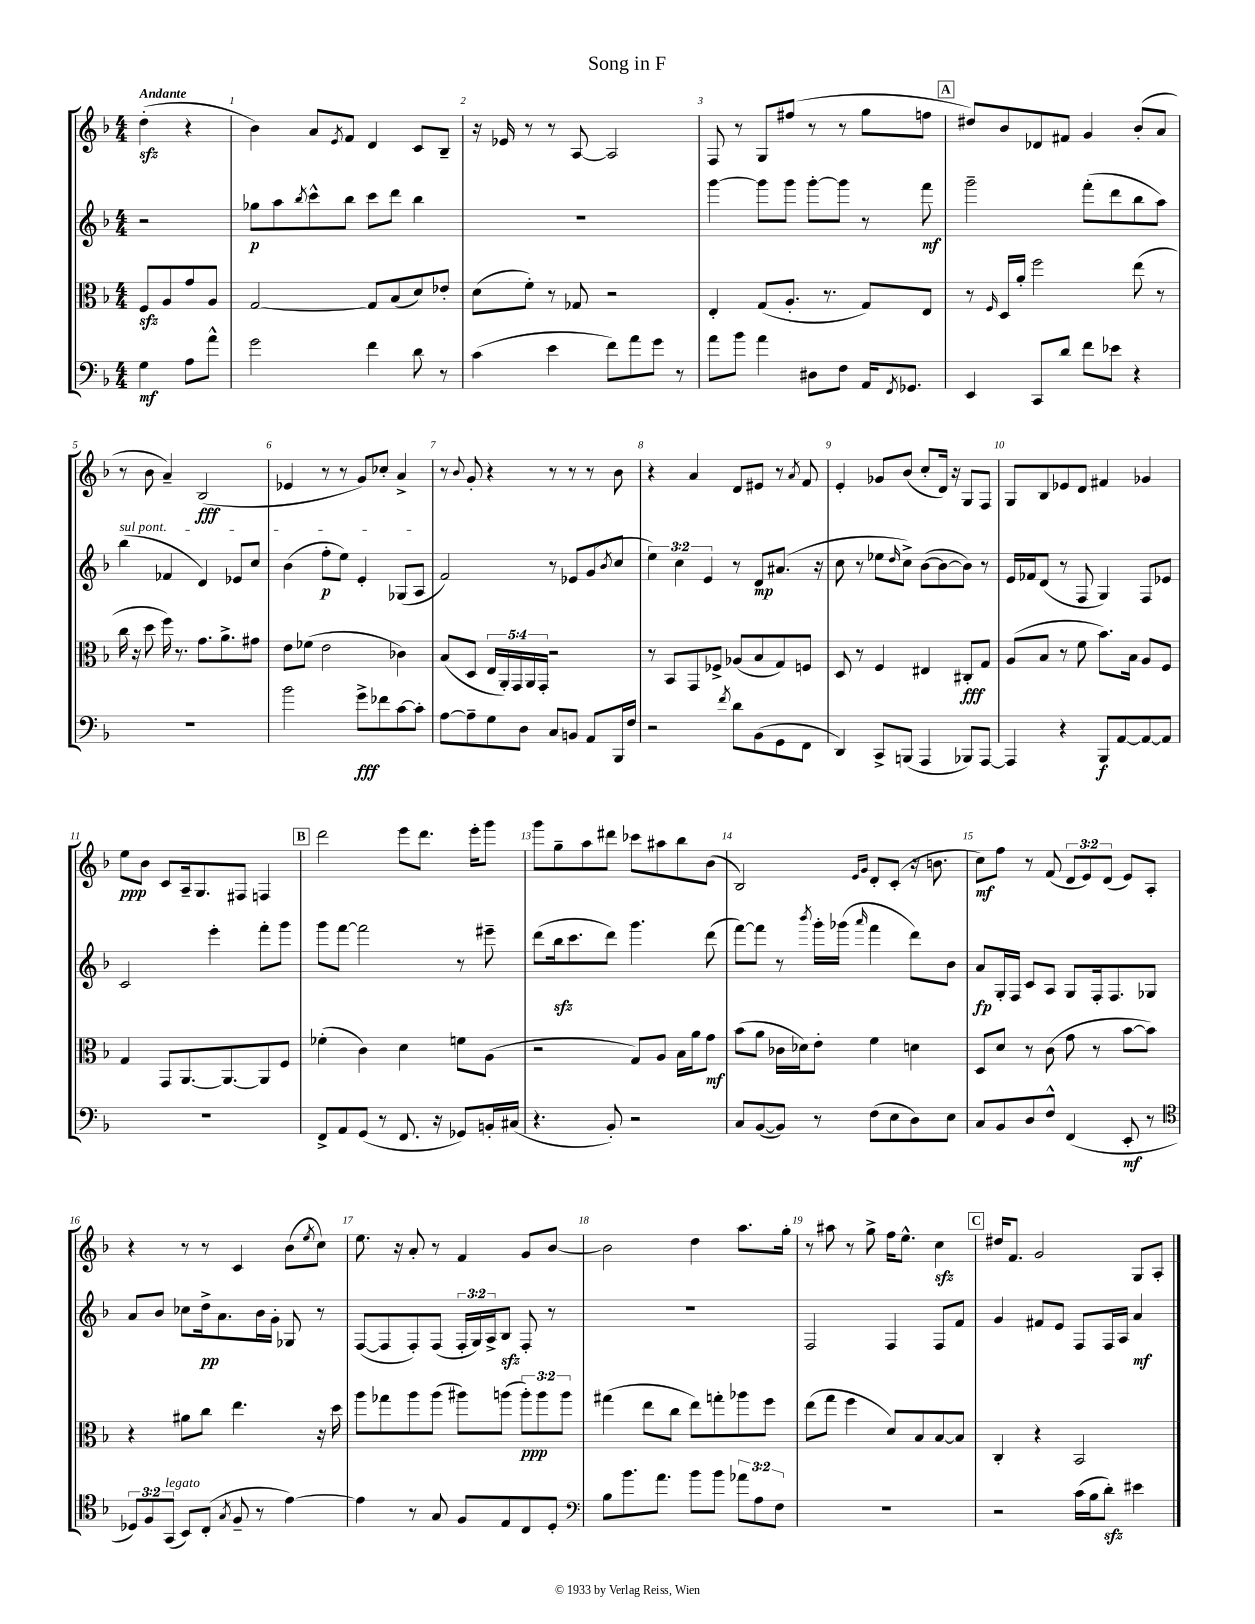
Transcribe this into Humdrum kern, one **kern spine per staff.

**kern	**kern	**kern	**kern
*staff4	*staff3	*staff2	*staff1
*clefF4	*clefC3	*clefG2	*clefG2
*k[b-]	*k[b-]	*k[b-]	*k[b-]
*M4/4	*M4/4	*M4/4	*M4/4
4G	8F	2r	(4dd'
.	8A	.	.
8A	8g	.	4r
8a^^	8A	.	.
=	=	=	=
2g	[2G	8gg-	4b-)
.	.	8aa	.
.	.	8qbb-	.
.	.	8ccc^^	8a
.	.	.	8qe
.	.	8bb-	8f
4f	8G]	8ccc	4d
.	(8B-	8ddd	.
8d	8d)	4bb-	8c
8r	8e-'	.	8B-~
=	=	=	=
(4c	(8d	1r	16r
.	.	.	16e-
.	8f')	.	8r
4e	8r	.	8r
.	8G-	.	[8A
8f)	2r	.	2A]
8a	.	.	.
8g	.	.	.
8r	.	.	.
=	=	=	=
8a	4E'	[4ggg	8F
8b-	.	.	8r
4a	(8G	8ggg]	8G
.	8.A'	8ggg	(8ff#
8D#	.	[8ggg'	8r
.	8.r	.	.
8F	.	8ggg]	8r
16AA	8G)	8r	8gg
8qFF	.	.	.
8.GG-	.	.	.
.	8E	8fff	8ff
=	=	=	=
4EE	8r	2ggg~	8dd#)
.	16qqF	.	.
.	16D	.	8b-
.	16a'	.	.
8CC	2ff	.	8d-
8d	.	.	8f#
8f	.	(8fff'	4g
8e-	.	8ddd	.
4r	(8ee	8bb-	(8b-'
.	8r	8aa)	8a
=	=	=	=
1r	16cc	(4bb-	8r
.	16r	.	.
.	8dd	.	8b-
.	16ff)	4f-	4a~)
.	8.r	.	.
.	8.g	4d)	(2B-
.	8.a^	.	.
.	.	8e-	.
.	8g#	8cc	.
=	=	=	=
2b-	8e	(4b-	4e-
.	(8f-	.	.
.	2e	8ff'	8r
.	.	8ee)	8r
8g^	.	4e'	8g)
8f-	.	.	8cc-'
[8c	4c-)	(8G-	4a^
8c']	.	8A	.
=	=	=	=
[8A	(8B-	2f)	8r
.	.	.	8qqb-
8A~]	8D	.	8g'
8G	20E	.	4r
.	20AA')	.	.
.	20GG	.	.
8D	.	.	.
.	20AA	.	.
.	20GG'	.	.
8C	2r	8r	8r
8BB	.	8e-	8r
8AA	.	(8g	8r
.	.	8qb-	.
16BBB-	.	8cc	8b-
16F	.	.	.
=	=	=	=
2r	8r	6ee)	4r
.	8BB-	.	.
.	.	6cc	.
.	8GG	.	4a
.	.	6e	.
.	8F-^	.	.
8qf	.	.	.
8d	(8A-	8r	8d
(8BB-	8B-	8d	8e#
8GG	8G)	(8.a#	8r
.	.	.	8qa
8FF	8F	.	8f
.	.	16r	.
=	=	=	=
4DD)	8D	8cc	4e'
.	8r	8r	.
8CC^	4F	8ee-	8g-
.	.	16qqdd	.
(8BBB	.	8cc^)	(8b-
4AAA	4E#	([8b-	8cc'
.	.	8b-_	16d)
.	.	.	16r
8BBB-)	8C#'	8b-])	8G
[8AAA	8G	8r	8F
=	=	=	=
4AAA]	(8A	16e	8G
.	.	16f-	.
.	8B-	(8d	8B-
4r	8r	8r	8e-
.	8f	8F	8d
8BBB-	8.b-)	4G)	4f#
[8AA	.	.	.
.	16B-	.	.
8AA_	8A	8F	4g-
8AA]	8F	8e-	.
=	=	=	=
1r	4G	2c	8ee
.	.	.	8b-
.	8GG	.	8c
.	[8.AA	.	16A~
.	.	.	8.G
.	.	4eee'	.
.	8.AA_	.	.
.	.	.	8F#
.	8AA]	8fff'	4F
.	8F	8ggg	.
=	=	=	=
8FF^	(4f-'	8ggg	2ddd
8AA	.	[8fff	.
(8GG	4c)	2fff]	.
8r	.	.	.
8.FF	4d	.	8eee
.	.	.	8.ddd
16r	.	.	.
8GG-)	8f	8r	.
.	.	.	16eee'
16BB'	(8A	8eee#~	8ggg
(16C#	.	.	.
=	=	=	=
4.r	2r	(8ddd	8ggg
.	.	16bb-	8gg~
.	.	8.ccc	.
.	.	.	8aa
8BB-')	.	8ddd)	8ddd#
2r	8G)	4.ggg	8ccc-
.	8A	.	8aa#
.	16B-	.	8bb-
.	16a	.	.
.	8g	(8ddd	(8b-
=	=	=	=
8C	(8b-	[8fff)	2B-)
([8BB-	8a	8fff]	.
8BB-])	16c-	8r	.
.	16d-)	.	.
.	.	8qbbb-	.
8r	8e'	16ggg'	.
.	.	(16ggg-	.
.	.	.	16qqe
.	.	16qqaaa	16qqg
(8F	4f	4fff	8d'
8E	.	.	(8c'
8D)	4d	8ddd)	16r
.	.	.	8.b
8E	.	8b-	.
=	=	=	=
8C	8D	8a	8cc)
8BB-	8d	16G'	8ff
.	.	16F	.
8D	8r	8c	8r
8F^^	(8c	8A	(8f
(4FF	8g	8G	12d
.	.	.	12e)
.	8r	16F'	.
.	.	.	(12d
.	.	8.F	.
8EE'	[8b-	.	8e)
8r	8b-])	8G-	8A'
=	=	=	=
*clefC4	*	*	*
12D-)	4r	8a	4r
12F	.	.	.
.	.	8b-	.
(12GG	.	.	.
8BB-)	8a#	8cc-	8r
(8C'	8cc	16dd^	8r
.	.	8.a	.
8qG	.	.	.
8F~	4.ee	.	4c
8r	.	16b-	.
.	.	16g'	.
[4e)	.	8G-	(8b-
.	.	.	8qee
.	16r	8r	8cc)
.	16dd	.	.
=	=	=	=
4e]	8aa	([8F	8.ee
.	8gg-	8F]	.
.	.	.	16r
8r	8aa	8F')	8a'
8G	(8aa	(8F	8r
8F	8aa#)	24F'	4f
.	.	24G)	.
.	.	24A^	.
8E	(8aa	8B-	.
8C	12aa')	8F'	8g
.	12aa	.	.
8D'	.	8r	[8b-
.	12aa	.	.
=	=	=	=
*clefF4	*	*	*
8B-	(4gg#	1r	2b-]
8.b-	.	.	.
.	8ee	.	.
8.a	.	.	.
.	8cc	.	.
8b-	8ee)	.	4dd
8b-	8gg'	.	.
12a-	8aa-	.	8.aa
12A	.	.	.
.	8ff	.	.
12F	.	.	.
.	.	.	16gg'
=	=	=	=
1r	(8ee	2F	8r
.	8gg	.	8aa#
.	4ff	.	8r
.	.	.	8gg^
.	8d)	4F	16ff
.	.	.	8.ee^^
.	8B-	.	.
.	[8B-	8F	4cc
.	8B-]	8f	.
=	=	=	=
2r	4C'	4g	16dd#
.	.	.	8.f
.	4r	8f#	2g
.	.	8e	.
(16c	2BB-	8F	.
16B-	.	.	.
8d')	.	16F	.
.	.	16A	.
4e#	.	4a	8G
.	.	.	8A'
==	==	==	==
*-	*-	*-	*-
